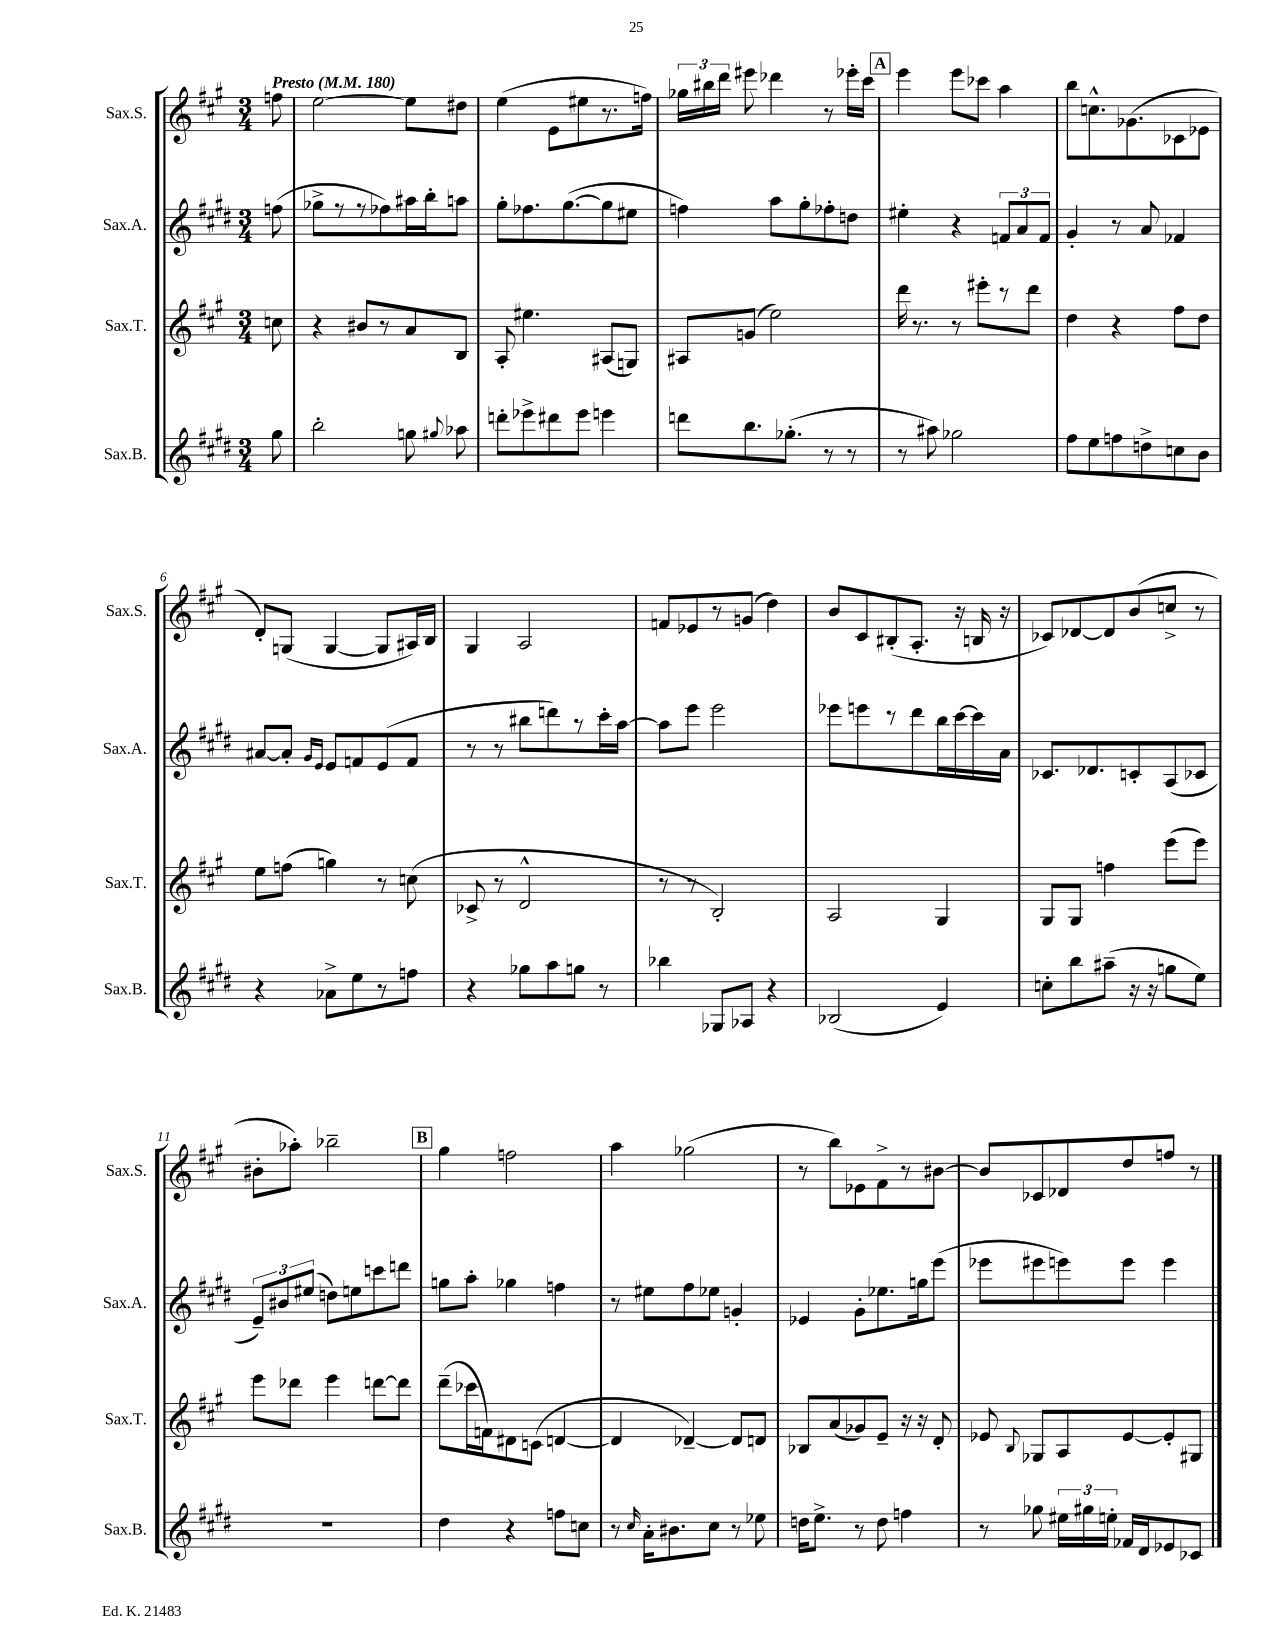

**kern	**kern	**kern	**kern
*staff4	*staff3	*staff2	*staff1
*clefG2	*clefG2	*clefG2	*clefG2
*k[f#c#g#d#]	*k[f#c#g#]	*k[f#c#g#d#]	*k[f#c#g#]
*M3/4	*M3/4	*M3/4	*M3/4
*MM180	*MM180	*MM180	*MM180
8gg#	8cc	(8ff	8ff
=	=	=	=
2bb'	4r	8gg-^	[2ee
.	.	8r	.
.	8b#	8r	.
.	8r	8ff-)	.
8gg	8a	16aa#	8ee]
.	.	16bb'	.
8qqgg#	.	.	.
8aa-	8B	8aa	8dd#
=	=	=	=
8ddd'	8A'	8gg#'	(4ee
8eee-^	4.ee#	8.ff-	.
8ddd#	.	.	8e
.	.	([8.gg#	.
8eee-	.	.	8ee#
4eee	(8A#	8gg#]	8.r
.	8G)	8ee#	.
.	.	.	16ff)
=	=	=	=
8ddd	8A#	4ff)	24gg-
.	.	.	24bb#
.	.	.	24ddd
8.bb	(8g	.	8eee#
.	2ee)	8aa	4ddd-
(8.gg-'	.	.	.
.	.	8gg#'	.
8r	.	8ff-'	8r
8r	.	8dd	16eee-'
.	.	.	16ccc#
=	=	=	=
8r	16ddd	4ee#'	4eee
.	8.r	.	.
8aa#)	.	.	.
2gg-	8r	4r	8eee
.	8eee#'	.	8ccc-
.	8r	12f	4aa
.	.	12a	.
.	8ddd	.	.
.	.	12f	.
=	=	=	=
8ff#	4dd	4g#'	8bb
8ee	.	.	8.cc^^
8ff	4r	8r	.
.	.	.	(8.g-
8dd^	.	8a	.
8cc	8ff#	4f-	8c-
8b	8dd	.	8e-
=	=	=	=
4r	8ee	[8a#	8d')
.	(8ff	8a#']	(8G
.	.	16qqg#	.
.	.	16qqe	.
8a-^	4gg)	8e	[4G
8ee	.	8f	.
8r	8r	(8e	8G]
8ff	(8cc	8f	16A#)
.	.	.	16B
=	=	=	=
4r	8c-^	8r	4G#
.	8r	8r	.
8gg-	2d^^	8bb#	2A
8aa	.	8ddd)	.
8gg	.	8r	.
8r	.	16ccc#'	.
.	.	[16aa	.
=	=	=	=
4bb-	8r	8aa]	8f
.	8r	8eee	8e-
8G-	2B')	2eee	8r
8A-	.	.	(8g
4r	.	.	4dd)
=	=	=	=
(2B-	2A	8eee-	8b
.	.	8eee	8c#
.	.	8r	(8B#'
.	.	8ddd#	8.A'
4e)	4G#	16bb	.
.	.	[16ccc#	16r
.	.	16ccc#]	16B
.	.	16a	16r
=	=	=	=
8cc'	8G#	8.c-	8c-)
8bb	8G#	.	[8d-
.	.	8.d-	.
(8aa#~	4ff	.	8d-]
16r	.	8c'	(8b
16r	.	.	.
8gg	(8eee	(8A	8cc^
8ee)	8eee)	8c-	8r
=	=	=	=
2.r	8eee	12e~)	8b#'
.	.	12b#	.
.	8ddd-	.	8aa-')
.	.	(12ee#	.
.	4eee	8dd)	2bb-~
.	.	8ee	.
.	[8ddd	8ccc	.
.	8ddd]	8ddd	.
=	=	=	=
4dd#	(8ddd~	8gg	4gg#
.	16ccc-	8aa'	.
.	16f)	.	.
4r	8d#	4gg-	2ff
.	(8c	.	.
8ff	[4d	4ff	.
8cc	.	.	.
=	=	=	=
8r	4d]	8r	4aa
16qqcc#	.	.	.
16a'	.	8ee#	.
8.b#	.	.	.
.	[4d-~)	8ff#	(2gg-
8cc#	.	8ee-	.
8r	8d-]	4g'	.
8ee-	8d	.	.
=	=	=	=
16dd	8B-	4e-	8r
8.ee^	.	.	.
.	(8a	.	8bb)
8r	8g-)	8g#'	8e-
8dd	8e~	8.ee-	8f#^
4ff	16r	.	8r
.	16r	16gg	.
.	8d'	(8eee	[8b#
=	=	=	=
8r	8e-	8eee-	8b#]
.	8qqB	.	.
8gg-	8G-	8eee#	8c-
24ee#	8A	8eee)	8d-
24gg#	.	.	.
24ee'	.	.	.
16f-	[8e-	8eee	8dd
16d#	.	.	.
8e-	8e-']	4eee	8ff
8c-	8G#	.	8r
==	==	==	==
*-	*-	*-	*-
